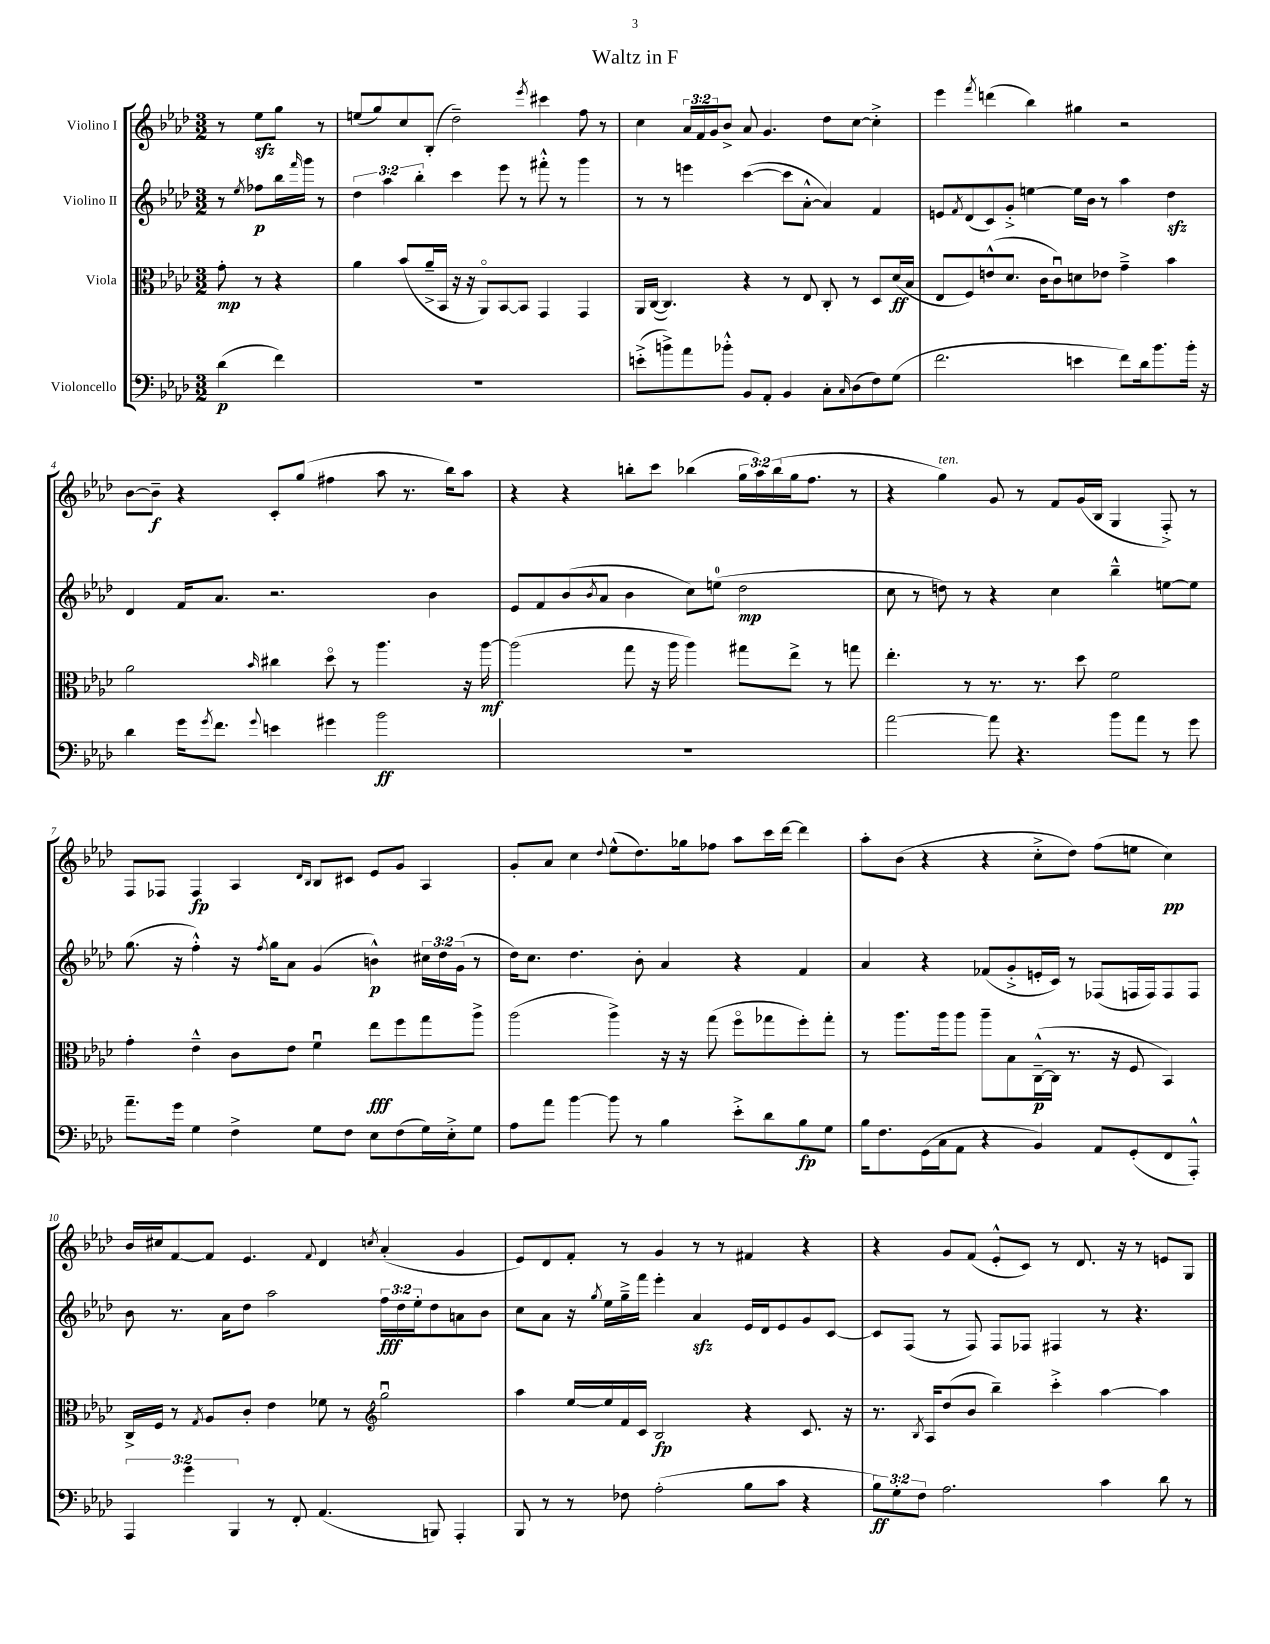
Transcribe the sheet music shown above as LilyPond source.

\header { title = "Waltz in F" }
<<
\new StaffGroup <<
\new Staff = "s0" \with { instrumentName = "Violino I" } {
    \clef treble \key aes \major \numericTimeSignature \time 3/2 \override Staff.TupletNumber.text = #tuplet-number::calc-fraction-text \partial 2
    r8 ees''8\sfz g''8 r8 |
    e''8( g''8) c''8 bes8-.( des''2--) \acciaccatura { ees'''8 } cis'''4 f''8 r8 |
    c''4 \tuplet 3/2 { aes'16 f'16 g'16 } bes'8-> aes'8 g'4. des''8 c''8~ c''4-.-> |
    ees'''4 \acciaccatura { f'''8 } d'''4( bes''4) gis''4 r2 |
    bes'8~ bes'8--\f r4 c'8-. g''8( fis''4 aes''8 r8. bes''16) aes''8 |
    r4 r4 b''8-. c'''8 bes''4( \tuplet 3/2 { g''16 aes''16) bes''16( } g''16 f''8. r8 |
    r4 g''4^\markup { \italic "ten." }) g'8 r8 f'8 g'16( bes16 g4 f8-.->) r8 |
    f8 fes8 fes4\fp aes4 \grace { des'16 bes16 } bes8 cis'8 ees'8 g'8 aes4 |
    g'8-. aes'8 c''4 \appoggiatura { des''8 } ees''8-^( des''8.) ges''16 fes''8 aes''8 c'''16 des'''16~ des'''4 |
    aes''8-. bes'8( r4 r4 c''8-.-> des''8) f''8( e''8 c''4\pp) |
    bes'16 cis''16 f'8~ f'8 ees'4. \appoggiatura { f'8 } des'4 \acciaccatura { c''8 } aes'4-.( g'4 |
    ees'8) des'8 f'8-. r8 g'4 r8 r8 fis'4 r4 |
    r4 g'8 f'8( ees'8-.-^ c'8) r8 des'8. r16 r8 e'8 g8 \bar "|." |
}
\new Staff = "s1" \with { instrumentName = "Violino II" } {
    \clef treble \key aes \major \numericTimeSignature \time 3/2 \override Staff.TupletNumber.text = #tuplet-number::calc-fraction-text \partial 2
    r8 \acciaccatura { ees''8 } fes''8\p bes''16 \grace { f'''16 } g'''16 r8 |
    \tuplet 3/2 { des''4 aes''4 bes''4-. } c'''4 ees'''8 r8 fis'''8-.-^ r8 g'''4 |
    r8 r8 e'''4 c'''4~( c'''8 aes'8~-.-^ aes'4) f'4 |
    e'8 \acciaccatura { f'8 } des'8( c'8) g'8-.-> e''4~ e''16 bes'16 r8 aes''4 des''4\sfz |
    des'4 f'16 aes'8. r2. bes'4 |
    ees'8 f'8 bes'8( \acciaccatura { bes'8 } aes'8 bes'4 c''8) e''8-0( des''2\mp |
    c''8 r8 d''8) r8 r4 c''4 bes''4---^ e''8~ e''8 |
    g''8.( r16 f''4-.-^) r16 \acciaccatura { f''8 } g''16 aes'8 g'4( b'4-^\p) \tuplet 3/2 { cis''16 des''16 g'16( } r8 |
    des''16) c''8. des''4. bes'8-. aes'4 r4 f'4 |
    aes'4 r4 fes'8( g'8-.-> e'16-. c'16) r8 fes8( f16 f16) f8 f8 |
    bes'8 r8. aes'16 des''8 aes''2 \tuplet 3/2 { f''16\fff des''16 ees''16-. } des''8 a'8 bes'8 |
    c''8 aes'8 r16 \acciaccatura { g''8 } ees''16 g''16---> f'''16 ees'''4-. aes'4\sfz ees'16 des'16 ees'8 g'8 c'8~ |
    c'8 f8( r8 f8) f8 fes8 fis4 r8 r4. \bar "|." |
}
\new Staff = "s2" \with { instrumentName = "Viola" } {
    \clef alto \key aes \major \numericTimeSignature \time 3/2 \partial 2
    g'8-.\mp r8 r4 |
    aes'4 bes'8( aes'16---> bes,16 r16 r16 aes,8\flageolet) bes,8~ bes,8 g,4 g,4 |
    aes,16 c16~( c4.) r4 r8 ees8 c8-. r8 des8 des'16\ff( bes16 |
    ees8 f8) e'8-^( des'8. c'16 c'8\downbow) d'8 ees'8 g'4---> bes'4 |
    aes'2 \grace { bes'16 } cis''4 des''8\flageolet r8 aes''4. r16 aes''16~\mf |
    aes''2( g''8 r16 aes''16 aes''4) gis''8 ees''8-> r8 g''8 |
    ees''4.-. r8 r8. r8. des''8 f'2 |
    g'4-. ees'4---^ c'8 ees'8 f'4\downbow ees''8\fff f''8 g''8 aes''8-> |
    aes''2( aes''4->) r16 r16 g''8( f''8\flageolet ges''8 f''8-.) ges''8-. |
    r8 aes''8. aes''16 aes''8 aes''8-- bes8 c16~---^\p( c16 r8. r16 f8 bes,4) |
    c16-> f16 r8 \acciaccatura { g8 } aes8 c'8-. ees'4 fes'8 r8 \clef treble g''2\downbow |
    aes''4 ees''16~ ees''16 f'16 c'16 bes2\fp r4 c'8. r16 |
    r8. \acciaccatura { bes8 } aes16 des''8( bes'8 bes''4--) c'''4-.-> aes''4~ aes''4 \bar "|." |
}
\new Staff = "s3" \with { instrumentName = "Violoncello" } {
    \clef bass \key aes \major \numericTimeSignature \time 3/2 \override Staff.TupletNumber.text = #tuplet-number::calc-fraction-text \partial 2
    des'4\p( f'4) |
    R1. |
    e'8-.->( b'8->) aes'8 bes'8-.-^ bes,8 aes,8-. bes,4 c8-. \grace { c16 } des8( f8) g8( |
    f'2. e'4 f'8) des'16 bes'8. bes'16-. r16 |
    des'4 g'16 \acciaccatura { g'8 } f'8. \appoggiatura { g'8 } e'4 gis'4 bes'2\ff |
    R1. |
    aes'2~ aes'8 r4. bes'8 aes'8 r8 g'8 |
    aes'8.-- g'16 g4 f4-> g8 f8 ees8 f8( g16) ees16-.-> g8 |
    aes8 aes'8 bes'4~ bes'8 r8 bes4 ees'8-.-> des'8 bes8\fp g8 |
    bes16 f8. g,16( c16 aes,8 r4 bes,4) aes,8 g,8-.( f,8 aes,,8-.-^) |
    \tuplet 3/2 { aes,,4 g'4 bes,,4 } r8 f,8-. aes,4.( b,,8) aes,,4-. |
    bes,,8 r8 r8 fes8 aes2-.( bes8 c'8 r4 |
    \tuplet 3/2 { bes8\ff) g8-. f8 } aes2. c'4 des'8 r8 \bar "|." |
}
>>
>>
